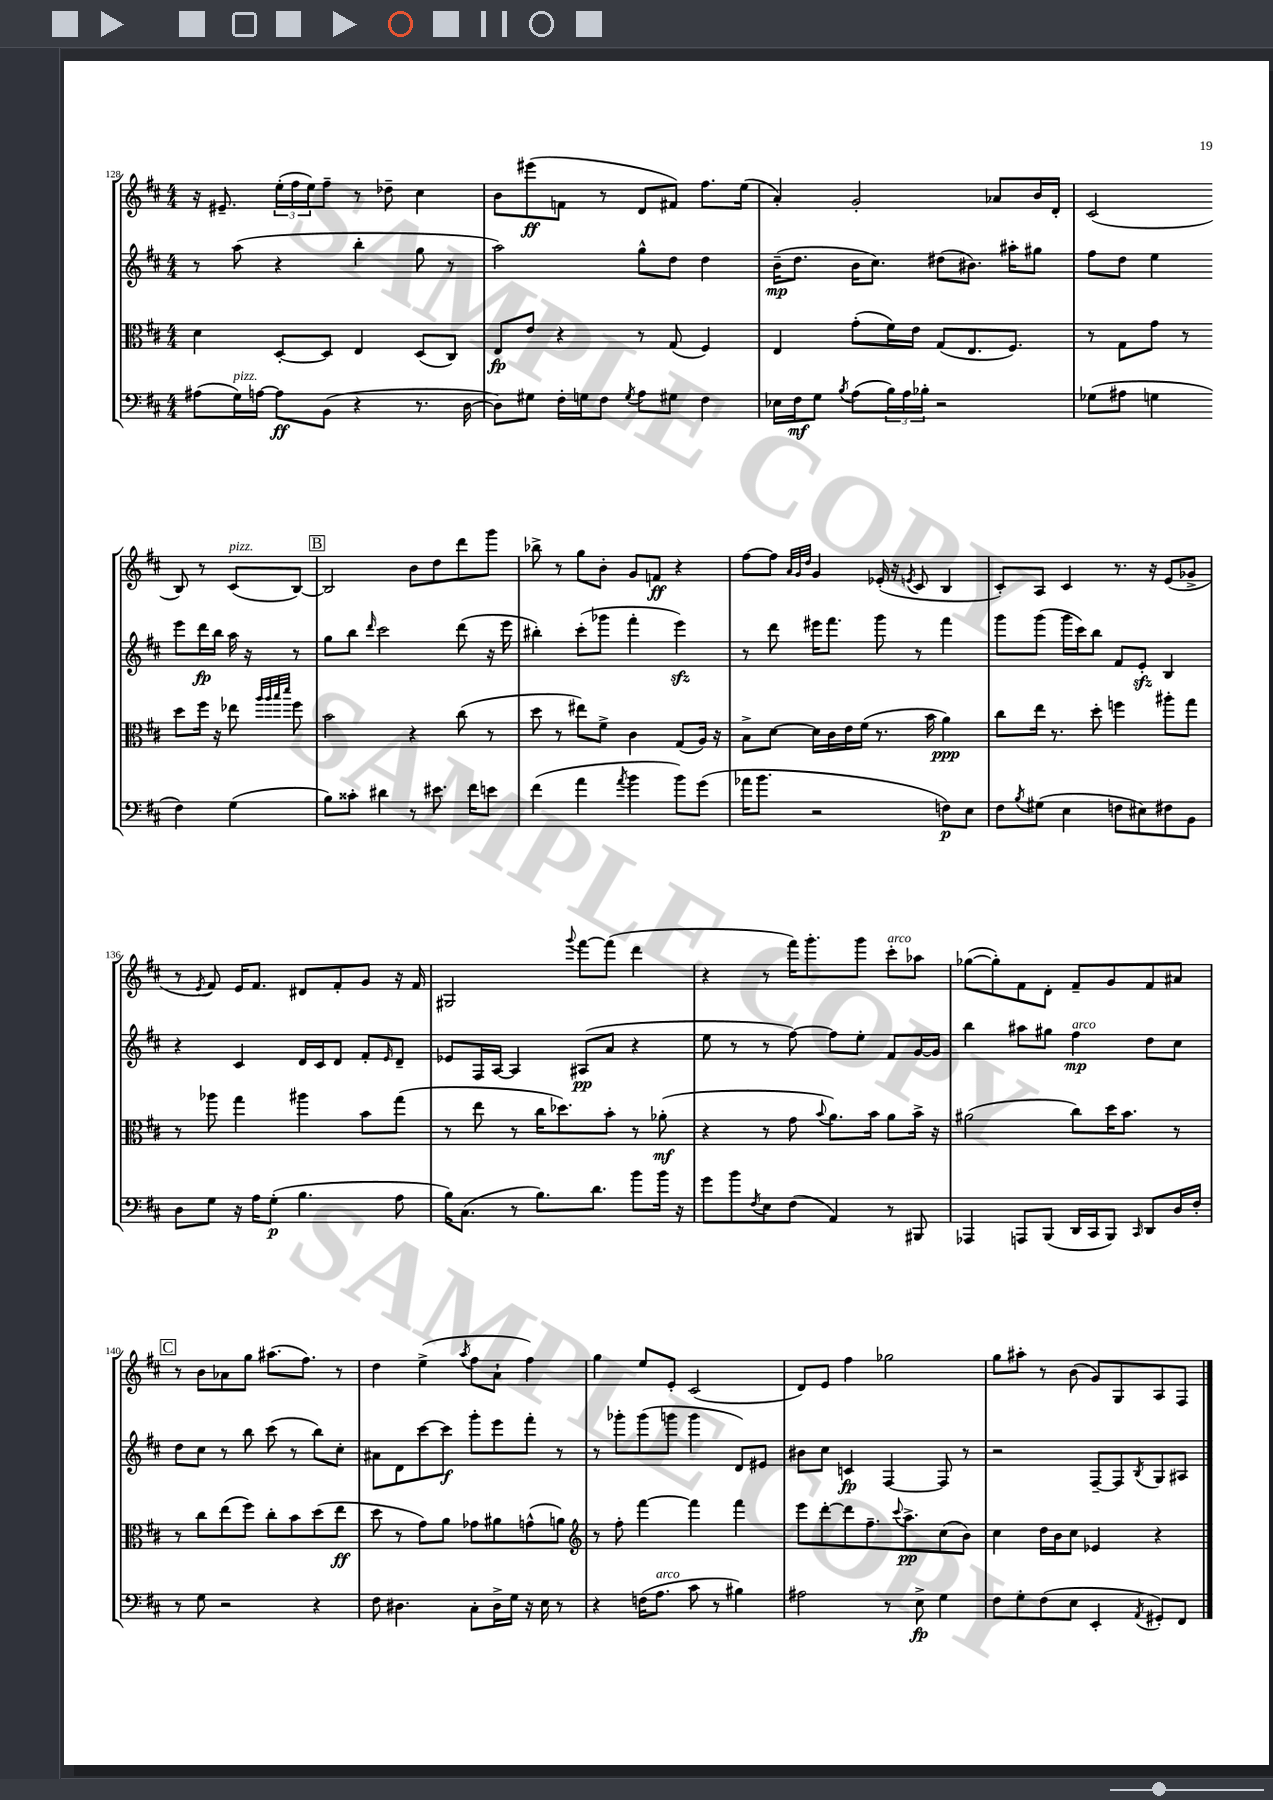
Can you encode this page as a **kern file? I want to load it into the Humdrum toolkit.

**kern	**kern	**kern	**kern
*staff4	*staff3	*staff2	*staff1
*clefF4	*clefC3	*clefG2	*clefG2
*k[f#c#]	*k[f#c#]	*k[f#c#]	*k[f#c#]
*M4/4	*M4/4	*M4/4	*M4/4
(8A#\L	4d\	8r	16r
.	.	.	8.e#~/
16G\L)	.	(8aa\	.
[16A\JJ	.	.	.
8A\]L	[8D'/L	4r	(24ee'\LL
.	.	.	24ff#\
.	.	.	24ee\J)
(8BB\J	8D/]J	.	8ff#~\J
4r	4E/	4bb'\	8r
.	.	.	8dd-~\
8.r	(8D/L	8gg\	4cc#\
.	8C#/J)	8r	.
[16D\	.	.	.
=	=	=	=
8D\]L)	8E/L	2aa\)	8b\L
8G#\J	8e/J	.	(8eee#\
16F#'\LL	4r	.	8f\J
16G\J	.	.	.
8F#\J	.	.	8r
8qG/	.	.	.
8A\L	8r	8gg^^\L	8d/L
8G#\J	(8G/	8dd\J	8f#/J)
4F#\	4F#/)	4dd\	8.ff#\L
.	.	.	(16ee\Jk
=	=	=	=
16E-\LL	4E/	(16b~\LK	4a'/)
16F#\J	.	8.dd\J	.
8G\J	.	.	.
8qB/	.	.	.
(8A\L	(8g'\L	16b\LK	2g'/
.	.	8.cc#\J)	.
24B\L)	16f#\L)	.	.
24A\	.	.	.
.	16e\JJ	.	.
24B-'\JJ	.	.	.
2r	(8G/L	(8dd#\L	.
.	8.E/	8.b#\J)	.
.	.	.	8a-/L
.	8.F#/J)	16aa#'\LK	.
.	.	8gg#\J	16b/L
.	.	.	16d'/JJ
=	=	=	=
(8G-\L	8r	8ff#\L	(2c#/
8A#\J	8G\L	8dd\J	.
4G\	8g\J	4ee\	.
.	8r	.	.
4F#\)	8dd\L	8eee\L	8B/)
.	16ff#\Jk	16ddd\L	8r
.	16r	16bb\JJ	.
(4G\	8ee-\	16aa\	(8c#/L
.	.	16r	.
.	32qqaa/LLL	.	.
.	32qqaa/	.	.
.	32qqbb/	.	.
.	32qqddd/JJJ	.	.
.	8ff#\	8r	[8B/J)
=	=	=	=
8B\L)	2b\	8gg\L	2B/]
8c##'\J	.	8bb\J	.
.	.	16qqddd/	.
4d#\	.	2ccc#\	.
8r	4r	.	8b\L
8.e#\	.	.	8dd\
.	(8cc#\	(8ddd\	8ddd\
16f#\LK	.	.	.
8e\J	8r	16r	8ggg\J
.	.	16eee\	.
=	=	=	=
(4f#\	8dd\	4bb#'\)	8bb-^\
.	8r	.	8r
4a\	8ee#\L)	(8ccc#'\L	8gg\L
.	8f#^\J	8ggg-\J	8b'\J
8qa/	.	.	.
4b\	4c#\	4fff#'\	8g/L
.	.	.	8f/J
8b\L)	(8G/L	4eee\)	4r
(8g\J	16A/Jk)	.	.
.	16r	.	.
=	=	=	=
16a-\LK	8B^\L	8r	[8ff#\L
8.b\J	.	.	.
.	[8d\J	8ddd\	8ff#\]J
.	.	.	32qqa/LLL
.	.	.	32qqg/
.	.	.	32qqdd/JJJ
2r	16d\]LL	16eee#\LK	4g/
.	16c#\	8.fff#\J	.
.	16e\	.	.
.	(16f#\JJ	.	.
.	8.r	8ggg\	(16e-'/
.	.	.	16r
.	.	.	8qe/
.	.	8r	8c#/
.	16b\	.	.
8F\L)	4a\)	4fff#\	4B/
8E\J	.	.	.
=	=	=	=
8F#\L	8cc#\L	8ggg\L	8c#'/L)
8qB/	.	.	.
(8G#\J	16ee\Jk	(8ggg\J	8A/J
.	8.r	.	.
4E\	.	16ggg\LL	4c#/
.	.	16ccc#\J)	.
.	8dd'\	8bb\J	.
8F\L	4ff\	8f#/L	8.r
8E#\)	.	8e'/J	.
.	.	.	16r
8F#\	8aa#'\L	4B/	(8e/L
8BB\J	8gg\J	.	8g-^/J
=	=	=	=
8D\L	8r	4r	8r
.	.	.	8qe/
8G\J	8aa-\	.	8f#/)
16r	4gg\	4c#/	16e/LK
16A\LK	.	.	8.f#/J
(8G'\J	.	.	.
4.B\	4aa#\	16d/LL	8d#/L
.	.	16c#/J	.
.	.	8d/J	8f#'/
.	8b\L	8f#'/L	8g/J
.	.	16qqe/	.
8A\	(8gg\J	8d~/J	16r
.	.	.	16f#/
=	=	=	=
16B\LK)	8r	8e-/L	2G#/
(8.C#\J	.	.	.
.	8ee\	16F#/L	.
.	.	[16A/JJ	.
8r	8r	4A/]	.
8.B\L)	16cc#\LK	.	.
.	8.dd-\)	.	.
.	.	.	8qqggg/
.	.	(8A#/L	[8fff#\L
8.d\J	.	.	.
.	8b'\J	8a/J	(8fff#\]J
8b\L	8r	4r	4ddd\
16b\Jk	(8a-'\	.	.
16r	.	.	.
=	=	=	=
8g\L	4r	8ee\	4r
8b\	.	8r	.
8qF#/	.	.	.
8E\	8r	8r	8r
(8F#\J	8g\	[8ff#\)	16fff#\LK)
.	.	.	8.ggg'\
.	8qqb/	.	.
4AA/)	8.a\L)	8ff#\]L	.
.	.	8ee'\J	8ggg\J
.	16b\Jk	.	.
8r	8a\L	8f#/L	8ccc#'\L
8BBB#/	16b^\Jk	[16g/L	8aa-\J
.	16r	16g/]JJ	.
=	=	=	=
4AAA-/	(2a#\	4bb\	([8gg-\L
.	.	.	8gg-'\])
8AAA/L	.	8aa#\L	8f#\
(8BBB/J	.	8gg#\J	8d'\J
16DD/LL	8cc#\L)	4ff#\	8f#~/L
16CC#/J	.	.	.
8BBB/J)	16dd\K	.	8g/
.	8.b\J	.	.
16qqCC#/	.	.	.
8DD/L	.	8dd\L	8f#/
16D/L	8r	8cc#\J	8a#/J
16F#'/JJ	.	.	.
=	=	=	=
8r	8r	8dd\L	8r
8G\	8cc#\L	8cc#\J	8b\L
2r	(8ee\	8r	8a-\
.	8ff#\J)	8bb\	8gg\J
.	8cc#'\L	(8ccc#\	(8.aa#\L
.	8b\	8r	.
.	.	.	8.ff#\J)
4r	(8dd\	8bb\L)	.
.	8ee\J	8cc#'\J	8r
=	=	=	=
8F#\	8dd\	8a#\L	4dd\
4.D#\	8r	8d\	.
.	8g\L)	[8ccc#\	(4ee^\
.	8a\J	8ccc#\]J	.
.	.	.	8qaa/
8C#'\L	8g-\L	8ggg'\L	8ff#\L
16D#^\L	8a#\	8eee\	8a`\J
16G\JJ	.	.	.
16r	(8g^^\	8fff#'\J	4ff#\)
16E\	.	.	.
8r	8a\J)	8r	.
=	=	=	=
*	*clefG2	*	*
4r	8r	8r	4gg\
.	8ff#'\	8ggg-'\L	.
(16F\LK	[4fff#\	(8ggg-\	8ee/L
8.A\J	.	.	.
.	.	8ggg\J	8e'/J
8c#\	4fff#\]	4ggg\	(2c#/
8r	.	.	.
4B#\)	4fff#\	8d/L)	.
.	.	8e#/J	.
=	=	=	=
2A#\	8eee\L	8b#\L	8d/L)
.	[8ddd'\	8cc#\J	8e/J
.	8ddd\]	4c/	4ff#\
.	8.ff#~\	.	.
8r	.	[4F#/	2gg-\
.	8qqccc#/	.	.
.	8.aa^\	.	.
8E^\	.	.	.
4G\	(8cc#\	8F#/]	.
.	8b\J)	8r	.
=	=	=	=
8F#\L	4cc#\	2r	8gg\L
8G'\	.	.	8aa#'\J
(8F#\	16dd\LL	.	8r
.	16b\J	.	.
8E\J	8cc#\J	.	(8b\
4EE'/	4e-/	[8F#~/L	8g/L)
.	.	8F#/]	8G/
8qAA/	.	8qB/	.
8GG#'/L)	4r	8G/	8A/
8FF#/J	.	8A#/J	8F#/J
==	==	==	==
*-	*-	*-	*-
